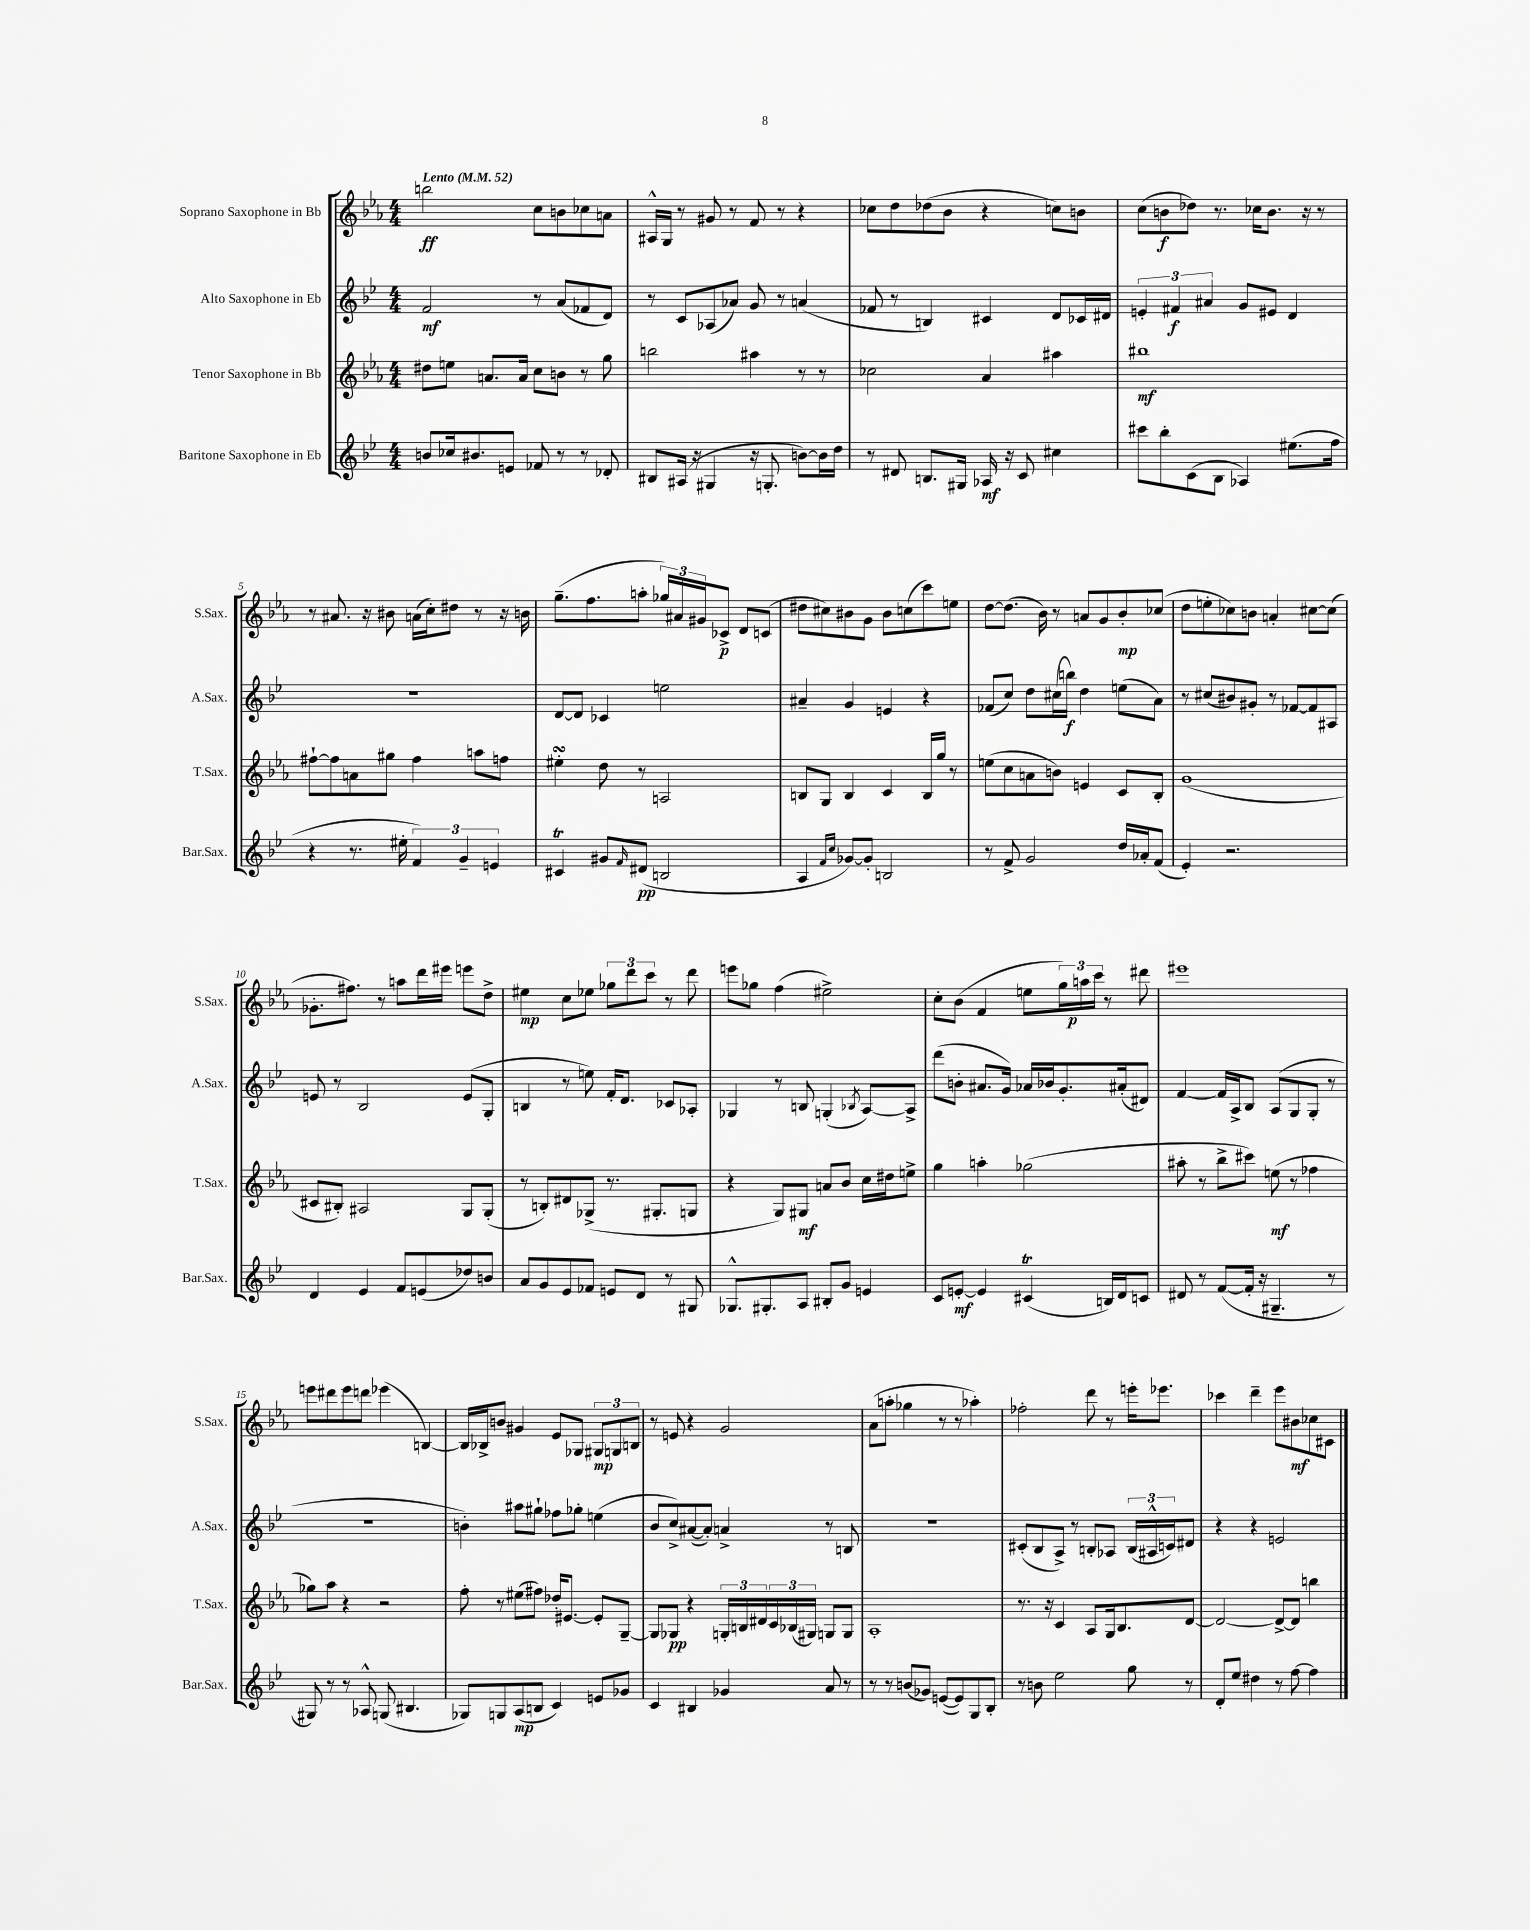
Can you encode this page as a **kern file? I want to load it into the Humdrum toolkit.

**kern	**kern	**kern	**kern
*staff4	*staff3	*staff2	*staff1
*clefG2	*clefG2	*clefG2	*clefG2
*k[b-e-]	*k[b-e-a-]	*k[b-e-]	*k[b-e-a-]
*M4/4	*M4/4	*M4/4	*M4/4
*MM52	*MM52	*MM52	*MM52
8b	8dd#	2f	2bb
16cc-	8ee	.	.
8.b#	.	.	.
.	8.a	.	.
8e	.	.	.
.	16a	.	.
8f-	8cc	8r	8cc
8r	8b	(8a	8b
8r	8r	8f-	8cc-
8d-'	8gg	8d)	8a
=	=	=	=
8B#	2bb	8r	16A#^^
.	.	.	16G
(16A#	.	8c	8r
16r	.	.	.
4G#	.	(8A-	8g#
.	.	8a-)	8r
16r	4aa#	8g	8f
8.G'	.	.	.
.	.	8r	8r
[8b)	8r	(4a	4r
16b]	8r	.	.
16dd	.	.	.
=	=	=	=
8r	2cc-	8f-	8cc-
8d#	.	8r	8dd
8.B	.	4B)	(8dd-
.	.	.	8b-
16G#	.	.	.
16A-	4a-	4c#	4r
16r	.	.	.
8c	.	.	.
4cc#	4aa#	8d	8cc)
.	.	16c-	8b
.	.	16d#	.
=	=	=	=
8ccc#	1bb#	6e'	(8cc
8bb-'	.	.	8b
.	.	6f#	.
(8c	.	.	8dd-)
.	.	6a#	.
8B-	.	.	8.r
4A-)	.	8g	.
.	.	.	16cc-
.	.	8e#	8.b
(8.ee#	.	4d	.
.	.	.	16r
.	.	.	8r
16ff	.	.	.
=	=	=	=
4r	[8ff#`	1r	8r
.	8ff#]	.	8.a#
8.r	8a	.	.
.	.	.	16r
.	8gg#	.	8b#
16ee#'	.	.	.
6f)	4ff#	.	(16a
.	.	.	16cc')
.	.	.	8dd#
6g~	.	.	.
.	8aa	.	8r
6e	.	.	.
.	8ff	.	16r
.	.	.	16b
=	=	=	=
4c#	4ee#'	[8d	(8.gg~
.	.	8d]	.
.	.	.	8.ff
8g#	8dd	4c-	.
16qqf	.	.	.
(8d#	8r	.	8aa'
2B	2A	2ee	24gg-)
.	.	.	24a#
.	.	.	24g#
.	.	.	8c-^
.	.	.	8d
.	.	.	(8c
=	=	=	=
4A	8B	4a#~	8dd#
.	8G	.	8cc#)
16qqf	.	.	.
16qqcc	.	.	.
[8g-)	4B	4g	8b#
8g-']	.	.	8g
2B	4c	4e	8b#
.	.	.	(8cc
.	16B	4r	8ccc)
.	16gg	.	.
.	8r	.	8ee
=	=	=	=
8r	(8ee	(8f-	[8dd
8f^	8cc	8cc)	(8.dd]
2g	8a	8dd	.
.	.	.	16b-)
.	8b)	(16cc#	8r
.	.	16bb)	.
.	4e	4dd	8a
.	.	.	8g
16dd	8c	(8ee	8b-'
16a-'	.	.	.
(8f	8B-'	8a)	(8cc-
=	=	=	=
4e-')	(1g	8r	8dd
.	.	(8cc#	8ee'
2.r	.	8b#)	8cc-)
.	.	8g#'	8b
.	.	8r	4a'
.	.	[8f-	.
.	.	8f-]	[8cc#
.	.	8A#	(8cc#]
=	=	=	=
4d	8c#	8e	8.g-'
.	8B#')	8r	.
.	.	.	8.ff#)
4e-	2A#	2B-	.
.	.	.	8r
8f	.	.	8aa
(8e	.	.	16ddd
.	.	.	16eee#
8dd-)	8G	(8e	8eee
8b	(8G'	8G'	8dd^
=	=	=	=
8a	8r	4B	4ee#
8g	8B')	.	.
8e-	8d#	8r	8cc
8f-	(8G-^	8ee)	8ee-
8e	8.r	16f'	12gg-
.	.	8.d	.
.	.	.	12ddd
8d	.	.	.
.	.	.	12ccc
.	8.G#'	.	.
8r	.	8c-	8r
8G#	8G	8A-'	8ddd
=	=	=	=
8.G-^^	4r	4G-	8eee
.	.	.	8gg-
8.G#'	.	.	.
.	8G)	8r	(4ff
8A	8G#	8B	.
8B#'	8a	(4G'	2ee#^)
8g	8b-	.	.
.	.	8qB-	.
4e	16cc	[8A)	.
.	16dd#	.	.
.	8ee^	8A^]	.
=	=	=	=
8c	4gg	(8ddd	8cc'
[8e'	.	8b'	(8b-
4e]	4aa'	8.a#	4f
.	.	16g)	.
(4c#	(2gg-	16a-	8ee
.	.	16b-	.
.	.	8.g'	24gg)
.	.	.	24aa
.	.	.	24ccc
16B)	.	.	8r
16d	.	(16a#'	.
8c	.	8d#)	8ddd#
=	=	=	=
8d#	8aa#'	[4f	1eee#
8r	8r	.	.
([8f	8bb-^	16f]	.
.	.	16A^	.
16f']	8ccc#)	8B-	.
16r	.	.	.
4.G#~	(8ee	(8A	.
.	8r	8G	.
.	4ff-	8G'	.
8r	.	8r	.
=	=	=	=
8G#)	8gg-)	1r	8eee
8r	8aa-	.	8ddd#
8r	4r	.	8eee
8A-^^	.	.	8ddd
(8G	2r	.	(4eee-
4.B#	.	.	.
.	.	.	[4B)
=	=	=	=
8G-)	8ff'	4b')	16B]
.	.	.	16B-^
8G	8r	.	8b
(8A	(8ee#	8aa#	4g#
8B	8ff#)	8gg#`	.
4c)	16dd-'	8ff-	8e-
.	[8.e#	.	.
.	.	8gg-'	8G-
8e	8e#']	(4ee	12G#
.	.	.	12G
8g-	[8G~	.	.
.	.	.	12B
=	=	=	=
4c	8G]	8b-	8r
.	8G-	8cc^)	8e
4B#	4r	([8a#	4r
.	.	8a#'])	.
4g-	24G'	4a^	2g
.	24B	.	.
.	24d#	.	.
.	24c	.	.
.	(24B-	.	.
.	24G#)	.	.
8a	8G	8r	.
8r	8G	8B	.
=	=	=	=
8r	1A-'	1r	(8a-
8r	.	.	8aa'
(8b	.	.	4gg-
8g-)	.	.	.
([8e	.	.	8r
8e])	.	.	8r
8G	.	.	4aa-')
8B-'	.	.	.
=	=	=	=
8r	8.r	(8c#'	2ff-'
8b	.	8B-	.
.	16r	.	.
2ee-	4c	8A^)	.
.	.	8r	.
.	8A-	8B'	8ddd
.	16G	8A-	8r
.	8.B-	.	.
8gg	.	(24B	16eee'
.	.	24A#^^	.
.	.	.	8.eee-
.	.	24c)	.
8r	[8d	8d#	.
=	=	=	=
8d'	2d_	4r	4ccc-
8ee-	.	.	.
4dd#	.	4r	4ddd~
8r	8d^_	2e	8eee-
[8ff	8d]	.	8b#
4ff]	4bb	.	8cc-
.	.	.	8c#
==	==	==	==
*-	*-	*-	*-
